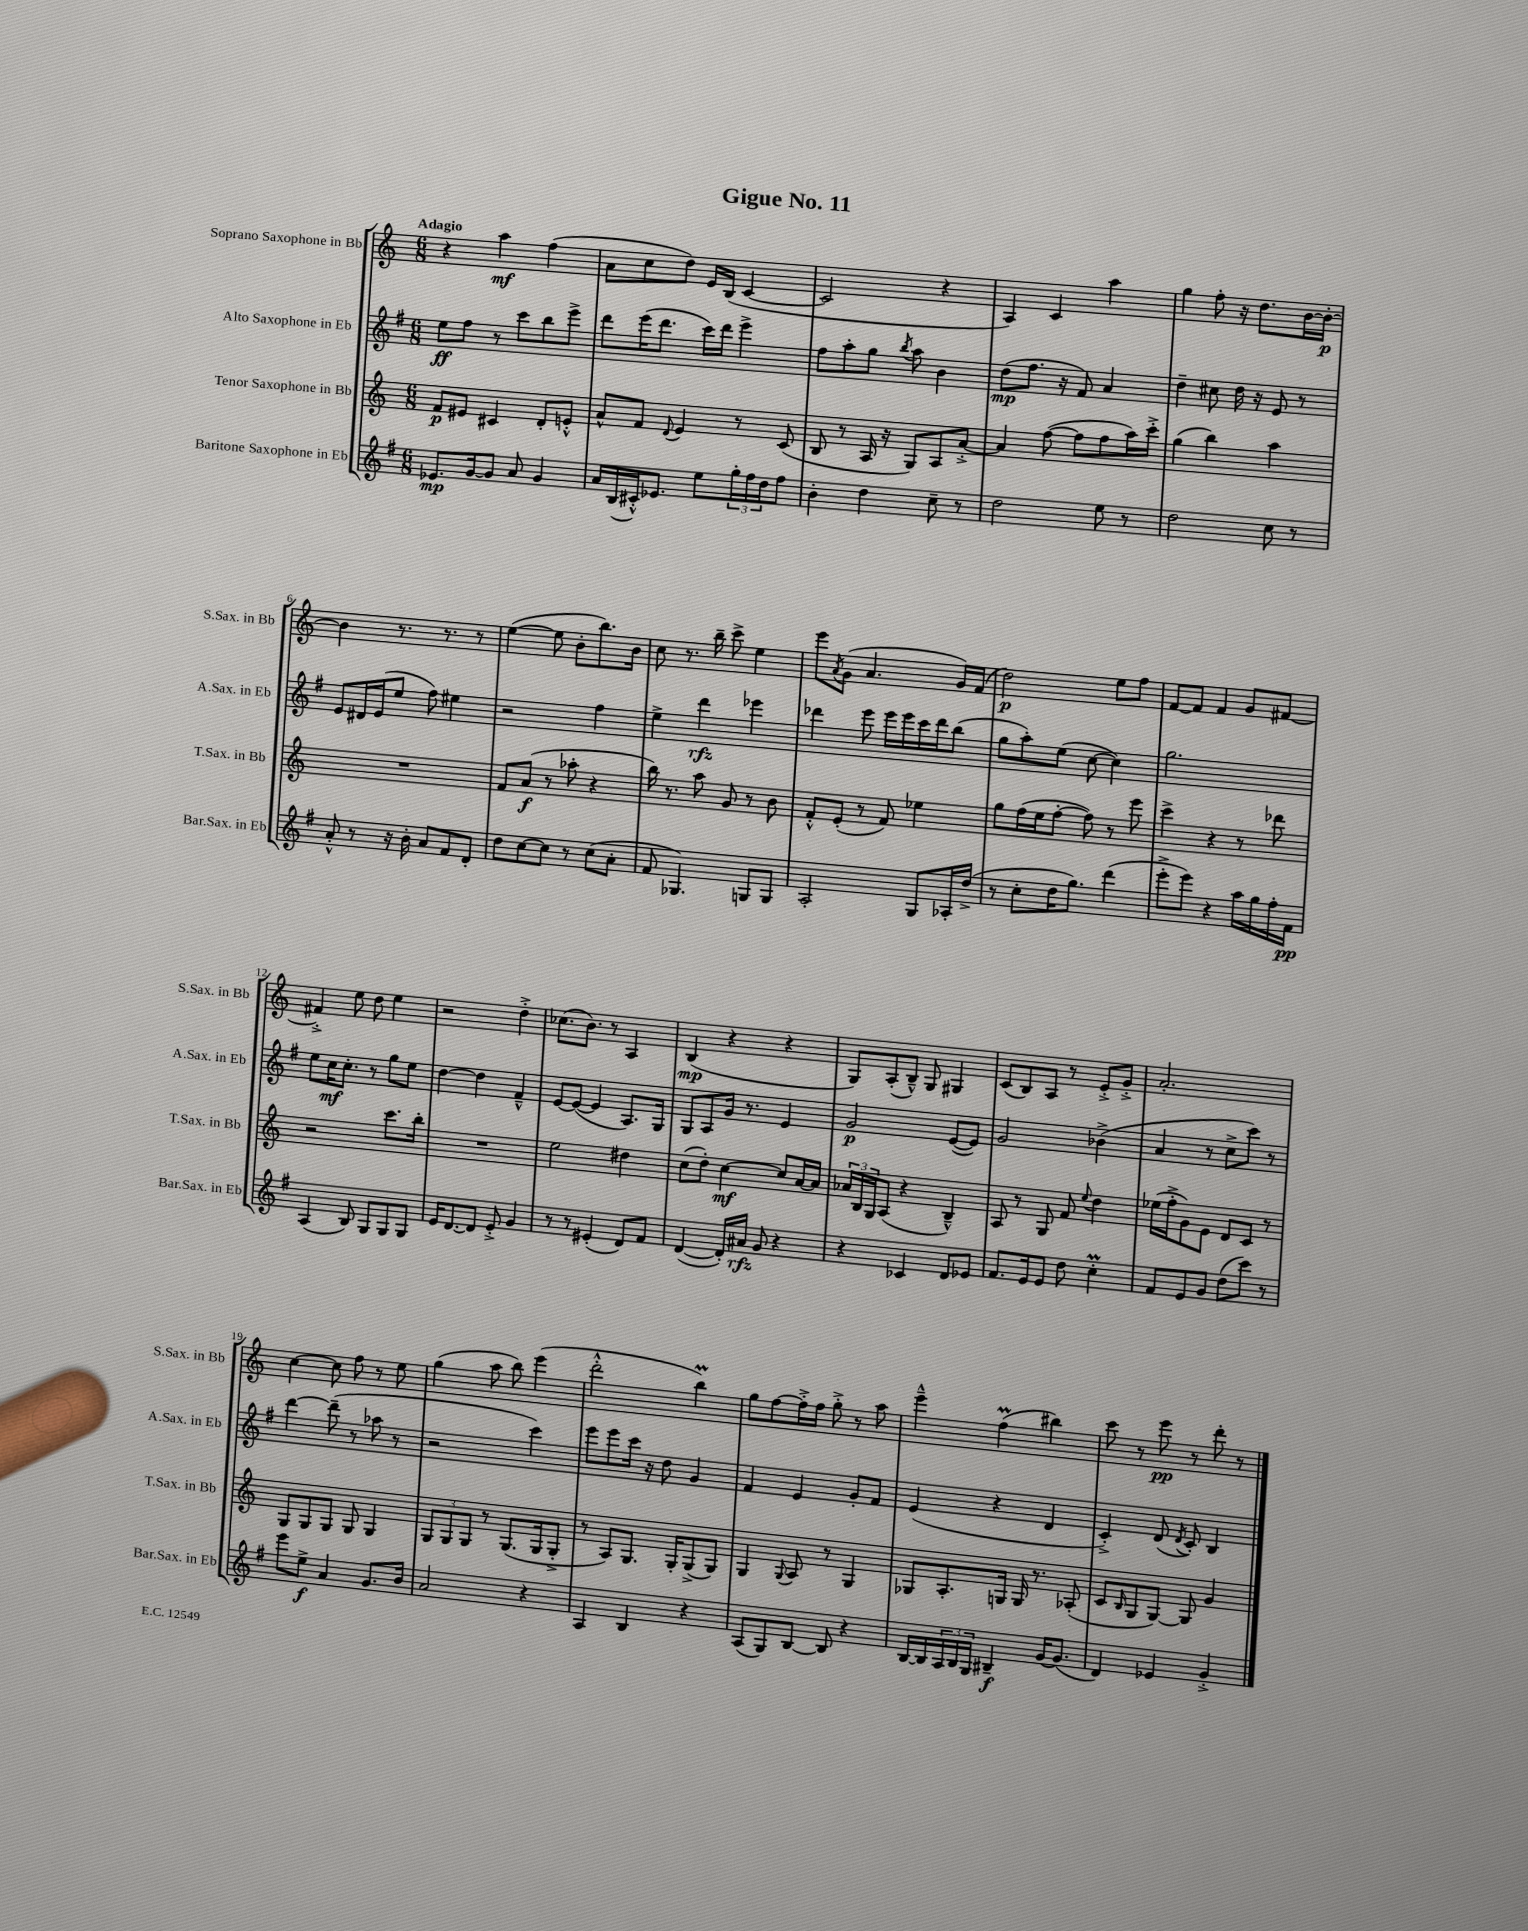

**kern	**dynam	**kern	**dynam	**kern	**dynam	**kern	**dynam
*part4	*part4	*part3	*part3	*part2	*part2	*part1	*part1
*staff4	*staff4	*staff3	*staff3	*staff2	*staff2	*staff1	*staff1
*I"Baritone Saxophone in Eb	*	*I"Tenor Saxophone in Bb	*	*I"Alto Saxophone in Eb	*	*I"Soprano Saxophone in Bb	*
*I'Bar.Sax. in Eb	*	*I'T.Sax. in Bb	*	*I'A.Sax. in Eb	*	*I'S.Sax. in Bb	*
*clefG2	*	*clefG2	*	*clefG2	*	*clefG2	*
*k[f#]	*	*k[]	*	*k[f#]	*	*k[]	*
*M6/8	*	*M6/8	*	*M6/8	*	*M6/8	*
=1	=1	=1	=1	=1	=1	=1	=1
!	!	!	!	!	!	!LO:TX:a:B:t=Adagio	!
8.e-X/L	mp	8f/L	p	8ee\L	ff	4r	.
.	.	8e#X/J	.	8ff#\J	.	.	.
[16g/k	.	.	.	.	.	.	.
8g/J]	.	4c#X/	.	8r	.	4aa\	mf
8a/	.	.	.	8ccc\L	.	.	.
4g/	.	8d'/L	.	8bb\	.	(4ff\	.
.	.	8en'^^/J	.	8eee^\J	.	.	.
=2	=2	=2	=2	=2	=2	=2	=2
16a/LL	.	8a^^/L	.	8ddd\L	.	8a\L	.
(16B/	.	.	.	.	.	.	.
16c#X'^^/J)	.	8f/J	.	(16eee\K	.	8cc\	.
8.e-X/J	.	.	.	8.ddd\J	.	.	.
.	.	8qqd/	.	.	.	.	.
.	.	4e/	.	.	.	8dd\J)	.
8ee\L	.	.	.	16ccc\LL)	.	16e/LL	.
.	.	.	.	16ddd\JJ	.	(16B/JJ	.
24gg'\L	.	8r	.	4eee^\	.	[4c/	.
24ff#\	.	.	.	.	.	.	.
24dd\J	.	.	.	.	.	.	.
8ff#\J	.	(8c/	.	.	.	.	.
=3	=3	=3	=3	=3	=3	=3	=3
4b'\	.	8B/	.	8ff#\L	.	2c/]	.
.	.	8r	.	8aa'\	.	.	.
4dd\	.	16A/	.	8gg\J	.	.	.
.	.	16r	.	.	.	.	.
.	.	.	.	8qbb/	.	.	.
.	.	8G/L)	.	8aa\	.	.	.
8cc~\	.	8A/	.	4b\	.	4r	.
8r	.	[8a'^/J	.	.	.	.	.
=4	=4	=4	=4	=4	=4	=4	=4
2dd\	.	4a/]	.	(8dd\L	mp	4A/)	.
.	.	.	.	8.ff#\J	.	.	.
.	.	([8ff\	.	.	.	4c/	.
.	.	.	.	16r	.	.	.
.	.	8ff\L]	.	8f#/)	.	.	.
8ee\	.	8ff\	.	4a/	.	4aa\	.
8r	.	16aa\L)	.	.	.	.	.
.	.	16ccc'^\JJ	.	.	.	.	.
=5	=5	=5	=5	=5	=5	=5	=5
2dd\	.	(4gg\	.	4dd~\	.	4gg\	.
.	.	4bb\)	.	8cc#X\	.	8ff'\	.
.	.	.	.	16dd\	.	16r	.
.	.	.	.	16r	.	8.dd\L	.
8cc\	.	4aa\	.	8e/	.	.	.
8r	.	.	.	8r	.	[16b\L	.
.	.	.	.	.	.	16b'\JJ_	p
!!LO:LB:g=z
=6	=6	=6	=6	=6	=6	=6	=6
8a'^^/	.	2.r	.	8e/L	.	4b\]	.
8r	.	.	.	16d#X/L	.	.	.
.	.	.	.	(16e/J	.	.	.
16r	.	.	.	8ee/J	.	8.r	.
16b'\	.	.	.	.	.	.	.
8a/L	.	.	.	8ff#\)	.	.	.
.	.	.	.	.	.	8.r	.
8f#/	.	.	.	4ee#X\	.	.	.
8d'/J	.	.	.	.	.	8r	.
=7	=7	=7	=7	=7	=7	=7	=7
8dd\L	.	8f/L	.	2r	.	([4ee\	.
[8cc\	.	(8a/J	f	.	.	.	.
8cc\J]	.	8r	.	.	.	8ee\]	.
8r	.	8aa-X'\	.	.	.	8b'\L	.
(8cc\L	.	4r	.	4ff#\	.	8.bb\)	.
8a'\J	.	.	.	.	.	.	.
.	.	.	.	.	.	16b\Jk	.
=8	=8	=8	=8	=8	=8	=8	=8
8f#/	.	16bb\)	.	4ee^\	.	8cc\	.
.	.	8.r	.	.	.	.	.
4.G-X/)	.	.	.	.	.	8.r	.
.	.	8aa\	.	4ddd\	rfz	.	.
.	.	.	.	.	.	16bb~\	.
.	.	8g/	.	.	.	8ccc^\	.
8Gn/L	.	8r	.	4eee-X\	.	4ee\	.
8G/J	.	8b\	.	.	.	.	.
=9	=9	=9	=9	=9	=9	=9	=9
2A'/	.	8f'^^/L	.	4ddd-X\	.	8eee\L	.
.	.	.	.	.	.	8qa/	.
.	.	(8e'/J	.	.	.	(8g\J	.
.	.	8r	.	8eee\	.	4.a/	.
.	.	8f/)	.	16eee\LL	.	.	.
.	.	.	.	16eee\	.	.	.
8G/L	.	4ee-X\	.	16ccc\	.	.	.
.	.	.	.	16ddd-\J	.	.	.
16A-X'/L	.	.	.	(8bb\J	.	16g/LL)	.
(16dd^/JJ	.	.	.	.	.	(16f/JJ	.
=10	=10	=10	=10	=10	=10	=10	=10
8r	.	8gg\L	.	8gg\L	.	2dd\)	p
8cc'\L	.	(16ff\L	.	8aa'\)	.	.	.
.	.	16ee\J	.	.	.	.	.
16dd\K	.	[8ff'\J	.	(8ee\J	.	.	.
8.gg\J)	.	.	.	.	.	.	.
.	.	8ff\])	.	[8cc\	.	.	.
(4ddd\	.	8r	.	4cc\])	.	8ee\L	.
.	.	8eee\	.	.	.	8ff\J	.
=11	=11	=11	=11	=11	=11	=11	=11
8eee'^\L	.	4ccc^\	.	2.gg\	.	[8f/L	.
8eee\J)	.	.	.	.	.	8f/J]	.
4r	.	4r	.	.	.	4f/	.
16aa\LL	.	8r	.	.	.	8g/L	.
16gg\	.	.	.	.	.	.	.
16ff#'\	.	8ddd-X\	.	.	.	[8f#X/J	.
16f#\JJ	pp	.	.	.	.	.	.
!!LO:LB:g=z
=12	=12	=12	=12	=12	=12	=12	=12
(4A/	.	2r	.	8ee\L	.	4f#X'^/]	.
.	.	.	.	16cc\K	mf	.	.
.	.	.	.	8.cc'\J	.	.	.
8B/)	.	.	.	.	.	8ee\	.
8G/L	.	.	.	8r	.	8dd\	.
8G/	.	8.ccc\L	.	8gg\L	.	4ee\	.
8G/J	.	.	.	8ee\J	.	.	.
.	.	16bb'\Jk	.	.	.	.	.
=13	=13	=13	=13	=13	=13	=13	=13
16e/KL	.	2.r	.	[4dd\	.	2r	.
[8.d/	.	.	.	.	.	.	.
8d/J]	.	.	.	4dd\]	.	.	.
8e'^/	.	.	.	.	.	.	.
4g/	.	.	.	4f#~^^/	.	4dd'^\	.
=14	=14	=14	=14	=14	=14	=14	=14
8r	.	2ee\	.	[8e/L	.	(8.cc-X\L	.
8r	.	.	.	(8e/J_	.	.	.
.	.	.	.	.	.	8.b\J)	.
(4e#X'/	.	.	.	4e/]	.	.	.
.	.	.	.	.	.	8r	.
8d/L)	.	4dd#X\	.	8.A/L)	.	4A/	.
8f#/J	.	.	.	.	.	.	.
.	.	.	.	16G/Jk	.	.	.
=15	=15	=15	=15	=15	=15	=15	=15
([4d/	.	(8cc\L	.	8G/L	.	(4B/	mp
.	.	8dd'\J)	.	8A/	.	.	.
16d'/LL])	.	[4cc\	mf	16g/Jk	.	4r	.
16a#X/JJ	rfz	.	.	8.r	.	.	.
8g/	.	.	.	.	.	.	.
4r	.	8cc/L]	.	4e/	.	4r	.
.	.	[16a/L	.	.	.	.	.
.	.	16a/JJ]	.	.	.	.	.
=16	=16	=16	=16	=16	=16	=16	=16
4r	.	24a-X/LL	.	2g/	p	8G/L)	.
.	.	24B/	.	.	.	.	.
.	.	24G/J	.	.	.	.	.
.	.	(8A/J	.	.	.	(8A'/	.
4c-X/	.	4r	.	.	.	8B~^^/J)	.
.	.	.	.	.	.	8G/	.
8d/L	.	4B~^^/)	.	([8e/L	.	4G#X/	.
8e-X/J	.	.	.	8e/J])	.	.	.
=17	=17	=17	=17	=17	=17	=17	=17
8.f#/L	.	8A/	.	2g/	.	(8c/L	.
.	.	8r	.	.	.	8B/)	.
16e/k	.	.	.	.	.	.	.
8e/J	.	8G/	.	.	.	8A/J	.
8dd\	.	8f/	.	.	.	8r	.
.	.	8qqee/	.	.	.	.	.
4ccM'\	.	4dd\	.	(4b-X^\	.	8e'^/L	.
.	.	.	.	.	.	8g'^/J	.
=18	=18	=18	=18	=18	=18	=18	=18
8f#/L	.	(16ee-X\LL	.	4a/	.	2.a'/	.
.	.	16ff'^\J	.	.	.	.	.
8e/	.	8g\)	.	.	.	.	.
8g/J	.	8e\J	.	8r	.	.	.
(8dd\L	.	8d/L	.	8cc^\L	.	.	.
8ccc\J)	.	8c/J	.	8ccc\J)	.	.	.
8r	.	8r	.	8r	.	.	.
!!LO:LB:g=z
=19	=19	=19	=19	=19	=19	=19	=19
8eee\L	.	8G/L	.	[4ddd\	.	[4cc\	.
8ee^\J	f	8G/	.	.	.	.	.
4a/	.	8G/J	.	(8ddd~\]	.	8cc\]	.
.	.	8G/	.	8r	.	8ff\	.
8.g/L	.	4G/	.	8aa-X\	.	8r	.
.	.	.	.	8r	.	8ee\	.
16b/Jk	.	.	.	.	.	.	.
=20	=20	=20	=20	=20	=20	=20	=20
2a/	.	12G/L	.	2r	.	(4gg\	.
.	.	12G/	.	.	.	.	.
.	.	12G/J	.	.	.	.	.
.	.	8r	.	.	.	8aa\	.
.	.	(8.G/L	.	.	.	8bb\)	.
4r	.	.	.	4ccc\)	.	(4eee\	.
.	.	16G/k	.	.	.	.	.
.	.	8G'^/J	.	.	.	.	.
=21	=21	=21	=21	=21	=21	=21	=21
4A/	.	8r	.	8eee\L	.	2ddd'^^\	.
.	.	8A/L)	.	8eee\	.	.	.
4B/	.	8.G/J	.	16ccc\Jk	.	.	.
.	.	.	.	16r	.	.	.
.	.	.	.	8dd\	.	.	.
.	.	16G'/KL	.	.	.	.	.
4r	.	(8G^/	.	4g/	.	4bbm\)	.
.	.	8G/J)	.	.	.	.	.
=22	=22	=22	=22	=22	=22	=22	=22
(8A/L	.	4G/	.	4f#/	.	8gg\L	.
8G/)	.	.	.	.	.	[8ff\	.
.	.	8qqG/	.	.	.	.	.
[8B/J	.	8A/	.	4e/	.	16ff'^\L]	.
.	.	.	.	.	.	16ff\JJ	.
8B/]	.	8r	.	.	.	8gg'^\	.
4r	.	4G/	.	8g'/L	.	8r	.
.	.	.	.	8f#/J	.	8aa\	.
=23	=23	=23	=23	=23	=23	=23	=23
[16B/LL	.	8G-X/L	.	(4e/	.	4eee~^^\	.
16B/]	.	.	.	.	.	.	.
24A/	.	8.A'/	.	.	.	.	.
24B/	.	.	.	.	.	.	.
24G/JJ	.	.	.	.	.	.	.
4B#X~/	f	.	.	4r	.	(4ffM\	.
.	.	16Gn/Jk	.	.	.	.	.
.	.	16G/	.	.	.	.	.
.	.	8.r	.	.	.	.	.
[16g/KL	.	.	.	4d/	.	4bb#X\)	.
(8.g/J]	.	.	.	.	.	.	.
.	.	(8A-X'/	.	.	.	.	.
=24	=24	=24	=24	=24	=24	=24	=24
4d/)	.	8c/L	.	4c'^/)	.	8ccc\	.
.	.	16qqB/	.	.	.	.	.
.	.	8G/	.	.	.	8r	.
4e-X/	.	[8G/J)	.	(8d/	.	8eee\	pp
.	.	.	.	8qd/	.	.	.
.	.	8G/]	.	8c'/)	.	8r	.
4g'^/	.	4g/	.	4B/	.	8ddd'\	.
.	.	.	.	.	.	8r	.
==	==	==	==	==	==	==	==
*-	*-	*-	*-	*-	*-	*-	*-
